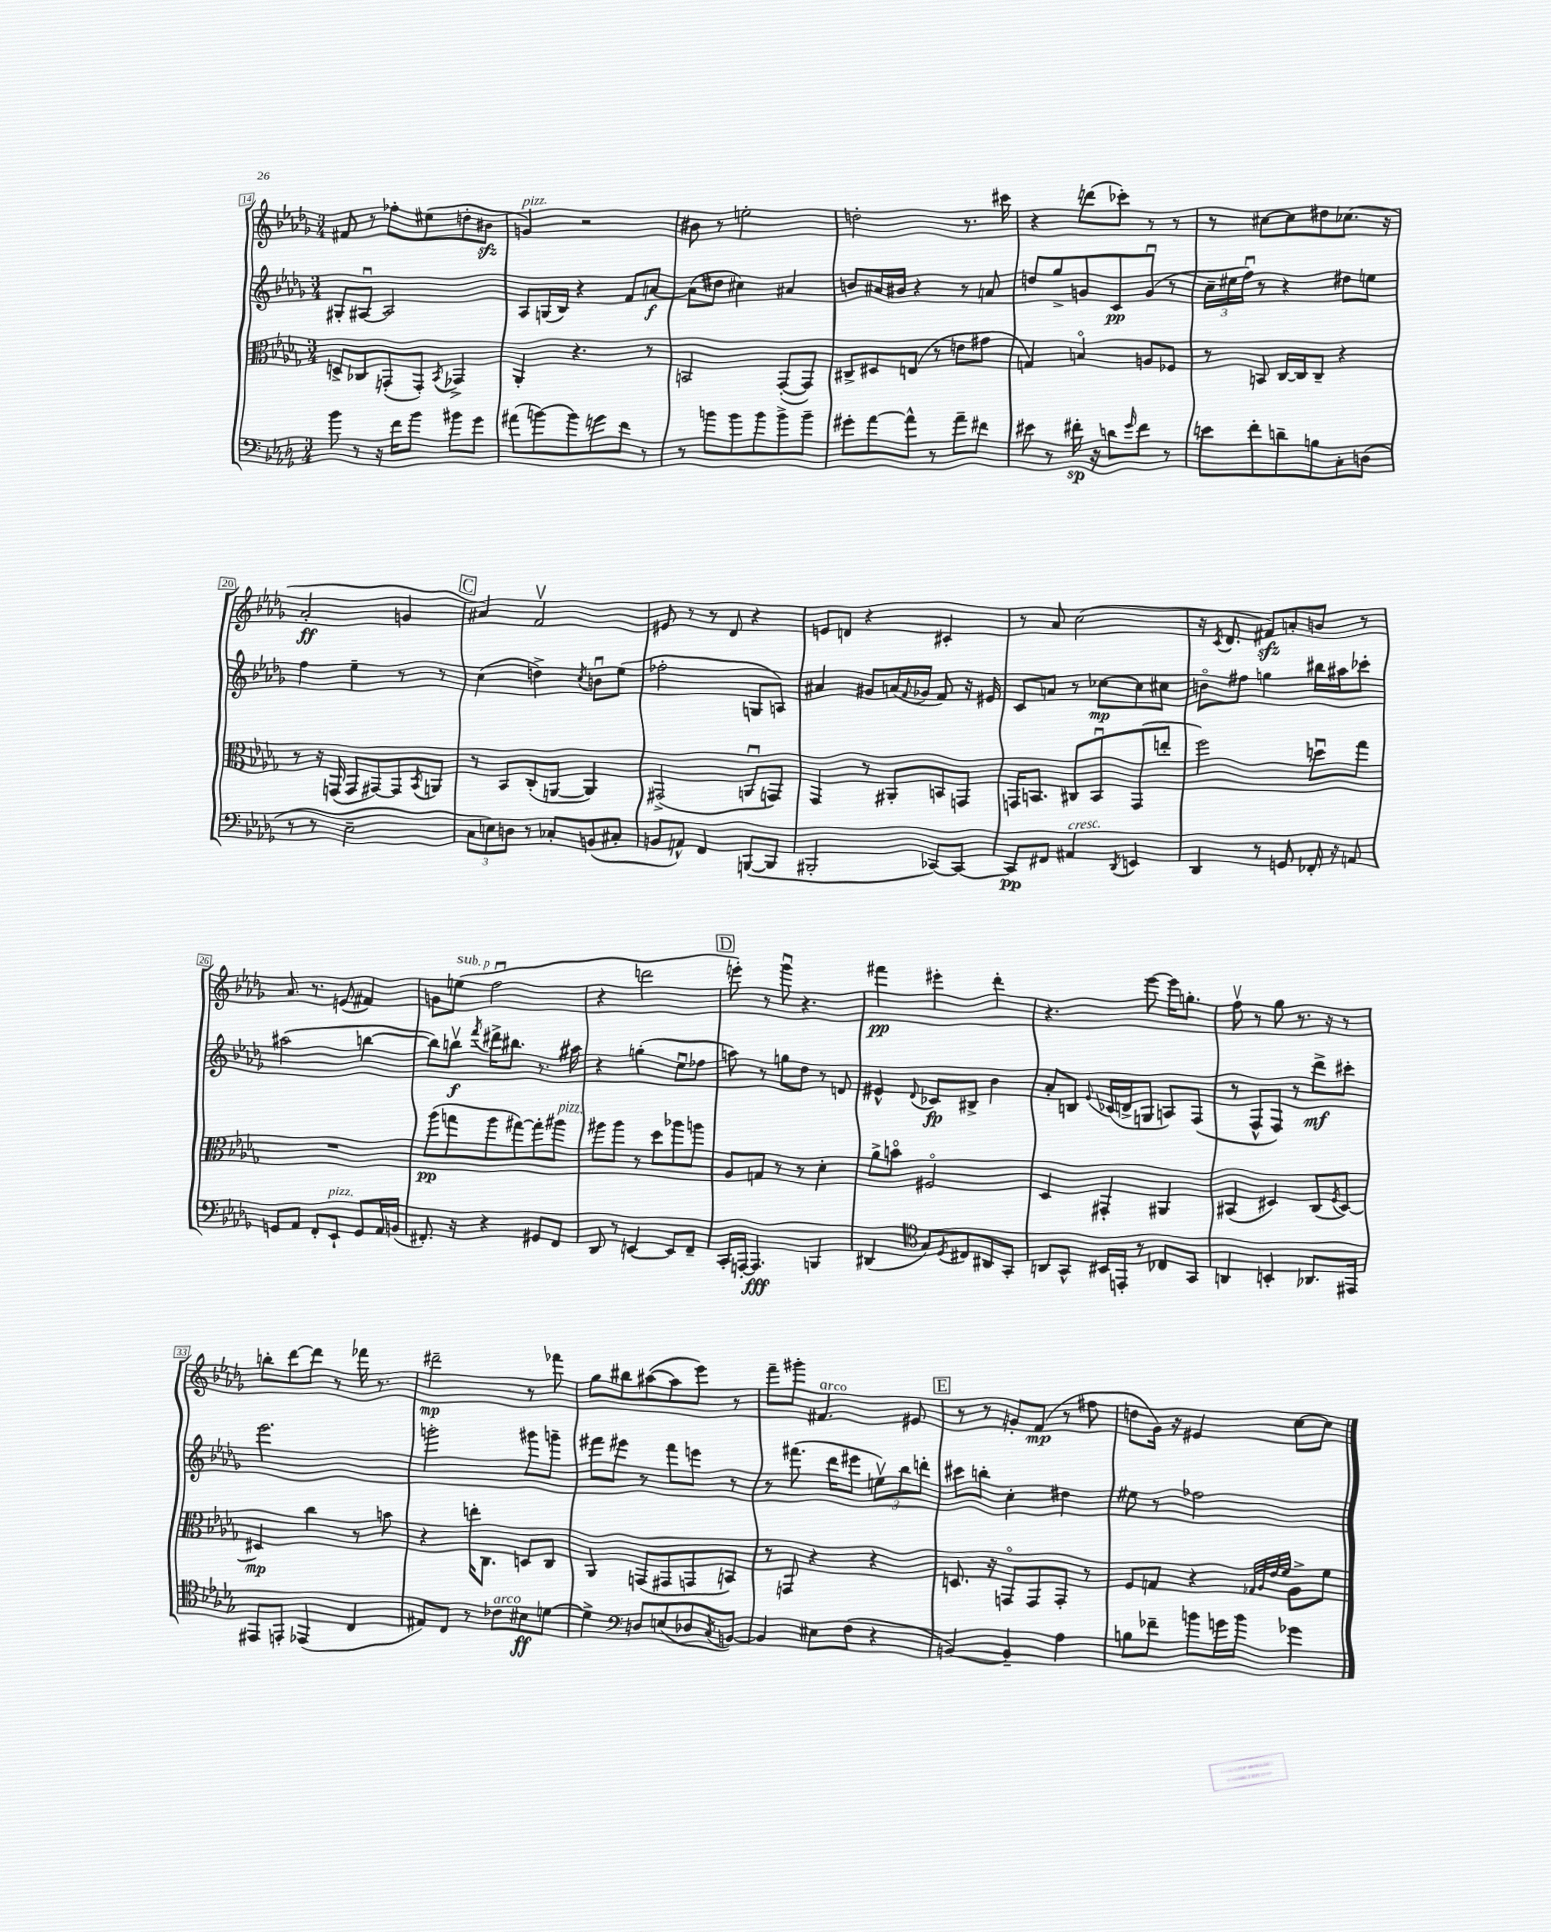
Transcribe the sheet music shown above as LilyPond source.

<<
\new StaffGroup <<
\new Staff = "s0" {
    \clef treble \key des \major \numericTimeSignature \time 3/4
    fis'8 r8 fes''8-. eis''8( d''8-. bis'8\sfz |
    g'4^\markup { \italic "pizz." }) r2 |
    bis'8 r8 e''2-. |
    d''2-. r8. cis'''16 |
    r4 d'''8( ces'''8-.) r8 r8 |
    r8 cis''8~ cis''8 dis''8 ces''8.( r16 |
    aes'2-.\ff g'4 |
    \mark \markup { \box "C" } ais'4) f'2\upbow |
    eis'8 r8 r8 des'8 r4 |
    e'8 d'8 r4 cis'4-. |
    r8 aes'8 c''2( |
    r16 \acciaccatura { c'8 } des'8. fis'8\sfz) a'8-. b'8 r8 |
    aes'8. r8. e'8( fis'4) |
    g'8 e''8^\markup { \italic "sub. p" }( f''2\downbow |
    r4 d'''2 |
    \mark \markup { \box "D" } e'''8-.) r8 ges'''8\downbow r4. |
    fis'''4\pp eis'''4-. des'''4-. |
    r4. ees'''8~ ees'''16 g''8.-. |
    f''8\upbow r8 ges''8 r8. r16 r8 |
    b''8-. des'''8~ des'''8 r8 fes'''16 r8. |
    dis'''2--\mp r8 fes'''8 |
    ges''8 bis''8 ais''8~( ais''8 ees'''8) r8 |
    f'''8-- gis'''8-. fis'4.^\markup { \italic "arco" } eis'8 |
    \mark \markup { \box "E" } r8 r8 g'8-. f'8\mp( r8 fis''8 |
    d''8 ges'16) r16 eis'4 c''8~ c''8 \bar "|." |
}
\new Staff = "s1" {
    \clef treble \key des \major \numericTimeSignature \time 3/4
    gis8-. ais8~\downbow ais2 |
    aes8 g16( bes16) r4 f'8 a'8~\f |
    a'8( dis''8 cis''4) ais'4 |
    b'8 ais'16 bis'16 r4 r8 a'8 |
    d''8 ges''8-> g'8 c'8\pp g'8\downbow( r8 |
    \tuplet 3/2 { c''16-- eis''16 f''16\downbow) } r8 r4 dis''8 e''8 |
    f''4 ees''4-- r8 r8 |
    \mark \markup { \box "C" } c''4( d''4->) \acciaccatura { c''8 } b'8\downbow ees''8( |
    fes''2-. g8 a8) |
    ais'4 gis'8 a'16( \appoggiatura { f'8 } ges'16 f'8) r16 eis'16 |
    c'8 a'8 r8 ces''8~\mp ces''8 cis''8 |
    b'8\flageolet fis''8 g''4 bis''16 ais''16 ces'''8-. |
    ais''2( b''4~ |
    b''8) b''8\upbow\f \acciaccatura { f'''8 } dis'''16-> bis''8. r8. ais''16 |
    r4 g''4-.( ees''8\downbow fes''8 |
    \mark \markup { \box "D" } a''8) r8 g''8 des''8 r8 d'8 |
    eis'4-^ \appoggiatura { des'8 } ces'8\fp bis8-> bes'4 |
    aes'8-. b8 \appoggiatura { ees'8 } ces'16( d'16-> g8 a8) f8( |
    r8 f8-^ f8) r8 des'''8->\mf cis'''8-. |
    ees'''2. |
    g'''2-. gis'''8 g'''8-- |
    fis'''8 eis'''8 r8 fis'''8 e'''8 r8 |
    r8 fis'''8.( des'''16 eis'''8 \tuplet 3/2 { e''8\upbow) bes''8 d'''8-. } |
    \mark \markup { \box "E" } cis'''8 b''8-. c''4-. dis''4 |
    eis''8 r8 fes''2 \bar "|." |
}
\new Staff = "s2" {
    \clef alto \key des \major \numericTimeSignature \time 3/4
    d8-> ces8 g,8-.( g,8-.) \acciaccatura { bes,8 } ges,4-> |
    aes,4-. r4. r8 |
    b,2 ges,8~-.( ges,8) |
    cis8-> dis8 e8( r8 e'8 gis'8 |
    g4) b4\flageolet a8 fes8 |
    r8 b,8 c16~ c16 c8-- r4 |
    r8 r16 g,16( g,8 gis,8~) gis,8 \acciaccatura { bes,8 } a,8 |
    \mark \markup { \box "C" } r8 bes,8 c8-.( a,8~ a,4) |
    gis,2->( a,8\downbow g,8) |
    ges,4 r8 ais,8-. b,8 g,8 |
    g,16 b,8. cis8 b,8\downbow g,8( e''8-. |
    f''2) d''8\downbow ges''8 |
    R2. |
    aes''8\pp( g''8 aes''8 gis''8~) gis''8-. ais''8^\markup { \italic "pizz." } |
    ais''8 ais''8 r8 des''8 aes''8 a''8 |
    \mark \markup { \box "D" } aes8 g8 r8 r8 des'4-. |
    aes'8-> b'8\flageolet fis2\flageolet |
    des4 gis,4-. ais,4 |
    bis,4( dis4) c8( \acciaccatura { f8 } dis8~) |
    dis4\mp c''4 r8 b'8 |
    r4 e''16-. c8. d8 c8 |
    aes,4 g,8( gis,8 g,8 b,8) |
    r8 g,8 r4 r4 |
    \mark \markup { \box "E" } d8. r16 g,8\flageolet g,8 g,8-. r8 |
    f8 g8 r4 \grace { ges32 aes32 ees'32 f'32 } aes8-> f'8 \bar "|." |
}
\new Staff = "s3" {
    \clef bass \key des \major \numericTimeSignature \time 3/4
    bes'8 r8 r16 f'16 bes'8 bis'8 ges'8 |
    ais'8( b'8~) b'8 g'8 f'8 r8 |
    r8 b'8 b'8 b'8 b'8-> b'8-- |
    gis'8-. aes'8~ aes'8-^ r8 aes'8-- fis'8 |
    eis'8 r8 fis'16-.\sp r16 d'8 \grace { ges'16 } fis'8 r8 |
    e'8 f'8-. d'8-- b8 c8-. d8( |
    r8 r8 ees2-- |
    \mark \markup { \box "C" } \tuplet 3/2 { c8 e8) d8 } r8 ces8-. b,8( cis8-. |
    b,8 a,8-^) f,4 b,,8~( b,,8 |
    bis,,2-. ces,8~) ces,8~ |
    ces,8\pp fis,8 ais,4^\markup { \italic "cresc." } \acciaccatura { des,8 } e,4 |
    des,4 r8 g,8 fes,16-. r16 a,8 |
    g,8 aes,8 f,8-. ees,8-!^\markup { \italic "pizz." } g,8 aes,16 b,16( |
    fis,8.-.) r16 r4 gis,8 fis,8 |
    des,8 r8 e,4~ e,8 f,8-- |
    \mark \markup { \box "D" } c,16-. a,,16~-. a,,4.\fff b,,4 |
    dis,4( \clef tenor ges8) \acciaccatura { des8 } cis8 ais,8 ges,8-. |
    a,8 ges,8-^ bis,16 e,16-. r8 ces8 ges,8 |
    a,4 b,4-. aes,8. eis,16 |
    eis,8 e,8-. ees,4( c4 |
    eis8) c8 r8 ces'8^\markup { \italic "arco" } bis8\ff d'8~ |
    d'4-> \clef bass d8 e8( des8 \acciaccatura { c8 } b,8~) |
    b,4 eis8 f8( r4 |
    \mark \markup { \box "E" } b,4~) b,4-- aes4 |
    b8 fes'8-- b'8 g'16 b'16 ges'4 \bar "|." |
}
>>
>>
\layout { \context { \Score currentBarNumber = #14 \override BarNumber.stencil = #(make-stencil-boxer 0.1 0.3 ly:text-interface::print) } }
